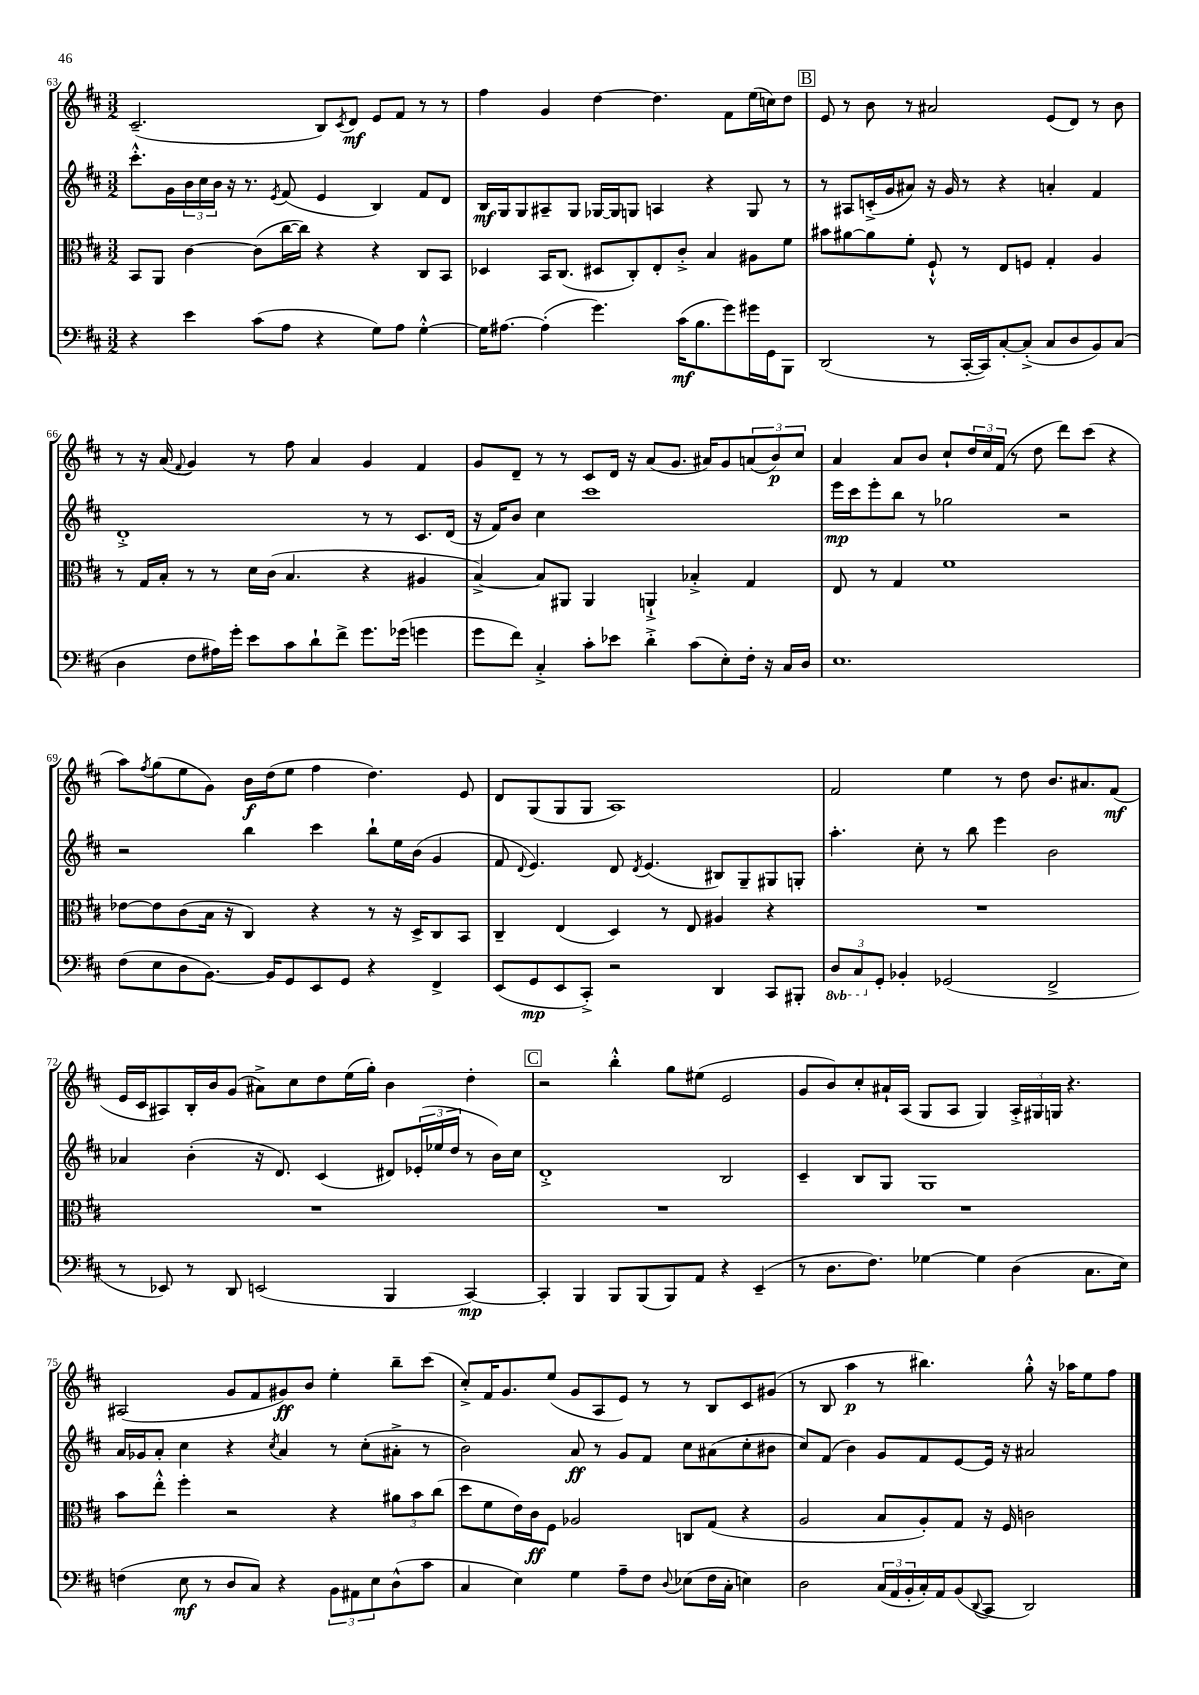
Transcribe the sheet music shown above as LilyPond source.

<<
\new StaffGroup <<
\new Staff = "s0" {
    \clef treble \key d \major \numericTimeSignature \time 3/2
    cis'2.--( b8) \acciaccatura { cis'8 } d'8\mf e'8 fis'8 r8 r8 |
    fis''4 g'4 d''4~ d''4. fis'8 e''16( c''16) d''8 |
    \mark \markup { \box "B" } e'8 r8 b'8 r8 ais'2 e'8( d'8) r8 b'8 |
    r8 r16 a'16( \appoggiatura { fis'8 } g'4) r8 fis''8 a'4 g'4 fis'4 |
    g'8 d'8-- r8 r8 cis'8 d'16 r16 a'8( g'8. ais'16) g'8 \tuplet 3/2 { a'8( b'8\p) cis''8 } |
    a'4 a'8 b'8 cis''8-! \tuplet 3/2 { d''16 cis''16 fis'16( } r8 d''8 d'''8) cis'''8( r4 |
    a''8) \acciaccatura { fis''8 } g''8( e''8 g'8) b'16\f d''16( e''8 fis''4 d''4.) e'8 |
    d'8 g8( g8 g8 a1) |
    fis'2 e''4 r8 d''8 b'8. ais'8. fis'8\mf( |
    e'16 cis'16 ais8) b16-. b'16 g'8( ais'8->) cis''8 d''8 e''16( g''16-.) b'4 d''4-. |
    \mark \markup { \box "C" } r2 b''4-.-^ g''8 eis''8( e'2 |
    g'8 b'8) cis''8-. ais'16-! a16( g8 a8 g4) \tuplet 3/2 { a16-.-> gis16 g16 } r4. |
    ais2( g'8 fis'8 gis'8\ff) b'8 e''4-. b''8-- cis'''8( |
    cis''8-.->) fis'16 g'8. e''8( g'8 a8 e'8) r8 r8 b8 cis'8 gis'8( |
    r8 b8 a''4\p r8 bis''4.) g''8-.-^ r16 aes''16 e''8 fis''8 \bar "|." |
}
\new Staff = "s1" {
    \clef treble \key d \major \numericTimeSignature \time 3/2
    cis'''8.-.-^ g'16 \tuplet 3/2 { b'16 cis''16 b'16 } r16 r8. \acciaccatura { e'8 } fis'8( e'4 b4) fis'8 d'8 |
    b16\mf g16 g8 ais8-- g8 ges16~ ges16 g8 a4 r4 g8 r8 |
    \mark \markup { \box "B" } r8 ais8 c'16-.->( g'16 ais'8) r16 g'16 r8 r4 a'4-. fis'4 |
    d'1-.-> r8 r8 cis'8. d'16( |
    r16 fis'16) b'8 cis''4 cis'''1 |
    e'''16\mp cis'''16 e'''8-. b''8 r8 ges''2 r2 |
    r2 b''4 cis'''4 b''8-! e''16 b'16( g'4 |
    fis'8 \appoggiatura { d'8 } e'4.) d'8 \acciaccatura { d'8 } e'4.( bis8) g8-- gis8 g8-. |
    a''4.-. cis''8-. r8 b''8 e'''4 b'2 |
    aes'4 b'4-.( r16 d'8.) cis'4( dis'8) \tuplet 3/2 { ees'16-.( ees''16 d''16 } r8 b'16) cis''16 |
    \mark \markup { \box "C" } d'1-.-> b2 |
    cis'4-- b8 g8 g1 |
    a'16 ges'16 a'8-. cis''4 r4 \acciaccatura { cis''8 } a'4 r8 cis''8-.( ais'8-.-> r8 |
    b'2) a'8\ff r8 g'8 fis'8 cis''8 ais'8( cis''8-. bis'8 |
    cis''8) fis'8( b'4) g'8 fis'8 e'8~ e'16 r16 ais'2 \bar "|." |
}
\new Staff = "s2" {
    \clef alto \key d \major \numericTimeSignature \time 3/2
    b,8 a,8 cis'4~ cis'8( cis''16~ cis''16) r4 r4 cis8 b,8 |
    des4 b,16 cis8.( dis8 cis8-.) e8-. cis'8-.-> b4 ais8 fis'8 |
    \mark \markup { \box "B" } bis'8 ais'8~ ais'8 fis'8-. fis8-!-^ r8 e8 f8 g4-. a4 |
    r8 g16 b16-. r8 r8 d'16 cis'16( b4. r4 ais4 |
    b4~->) b8 ais,8 ais,4 a,4-!-> bes4-.-> g4 |
    e8 r8 g4 fis'1 |
    ees'8~ ees'8 cis'8( b16 r16 cis4) r4 r8 r16 d16-> cis8 b,8 |
    cis4-- e4( d4) r8 e8 ais4 r4 |
    R1. |
    R1. |
    \mark \markup { \box "C" } R1. |
    R1. |
    b'8 e''8-.-^ fis''4-. r2 r4 \tuplet 3/2 { ais'8 b'8 cis''8( } |
    d''8 fis'8 e'16) cis'16\ff fis8 aes2 c8 g8( r4 |
    a2 b8 a8-.) g8 r16 fis16 c'2 \bar "|." |
}
\new Staff = "s3" {
    \clef bass \key d \major \numericTimeSignature \time 3/2 \set Staff.ottavationMarkups = #ottavation-simple-ordinals
    r4 e'4 cis'8( a8 r4 g8) a8 g4~-.-^ |
    g16 ais8.~ ais4-.( g'4.) cis'16\mf( b8. g'8) gis'16 g,16 b,,8 |
    \mark \markup { \box "B" } d,2( r8 cis,16~-. cis,16) cis8~-. cis8-.->( cis8 d8 b,8) cis8( |
    d4 fis8 ais16) g'16-. e'8 cis'8 d'8-! fis'8-> g'8. ges'16( g'4 |
    g'8 fis'8) cis4-.-> cis'8-. ees'8 d'4-.-> cis'8( e8-.) fis16-. r16 cis16 d16 |
    e1. |
    fis8( e8 d8 b,8.~) b,16 g,8 e,8 g,8 r4 fis,4-> |
    e,8( g,8\mp e,8 cis,8-.->) r2 d,4 cis,8 bis,,8-. |
    \tuplet 3/2 { \ottava #-1 d,8 cis,8 \ottava #0 g,8-. } bes,4-. ges,2( fis,2-> |
    r8 ees,8) r8 d,8 e,2( b,,4 cis,4~\mp) |
    \mark \markup { \box "C" } cis,4-. b,,4 b,,8 b,,8( b,,8) a,8 r4 e,4--( |
    r8 d8. fis8.) ges4~ ges4 d4( cis8. e16) |
    f4( e8\mf r8 d8 cis8) r4 \tuplet 3/2 { b,8 ais,8 e8 } d8-^( cis'8 |
    cis4 e4) g4 a8-- fis8 \appoggiatura { d8 } ees8( fis16 cis16-. e4) |
    d2 \tuplet 3/2 { cis16( a,16 b,16-. } cis16-.) a,16 b,8( \appoggiatura { d,8 } cis,8 d,2) \bar "|." |
}
>>
>>
\layout { \context { \Score currentBarNumber = #63 } }
